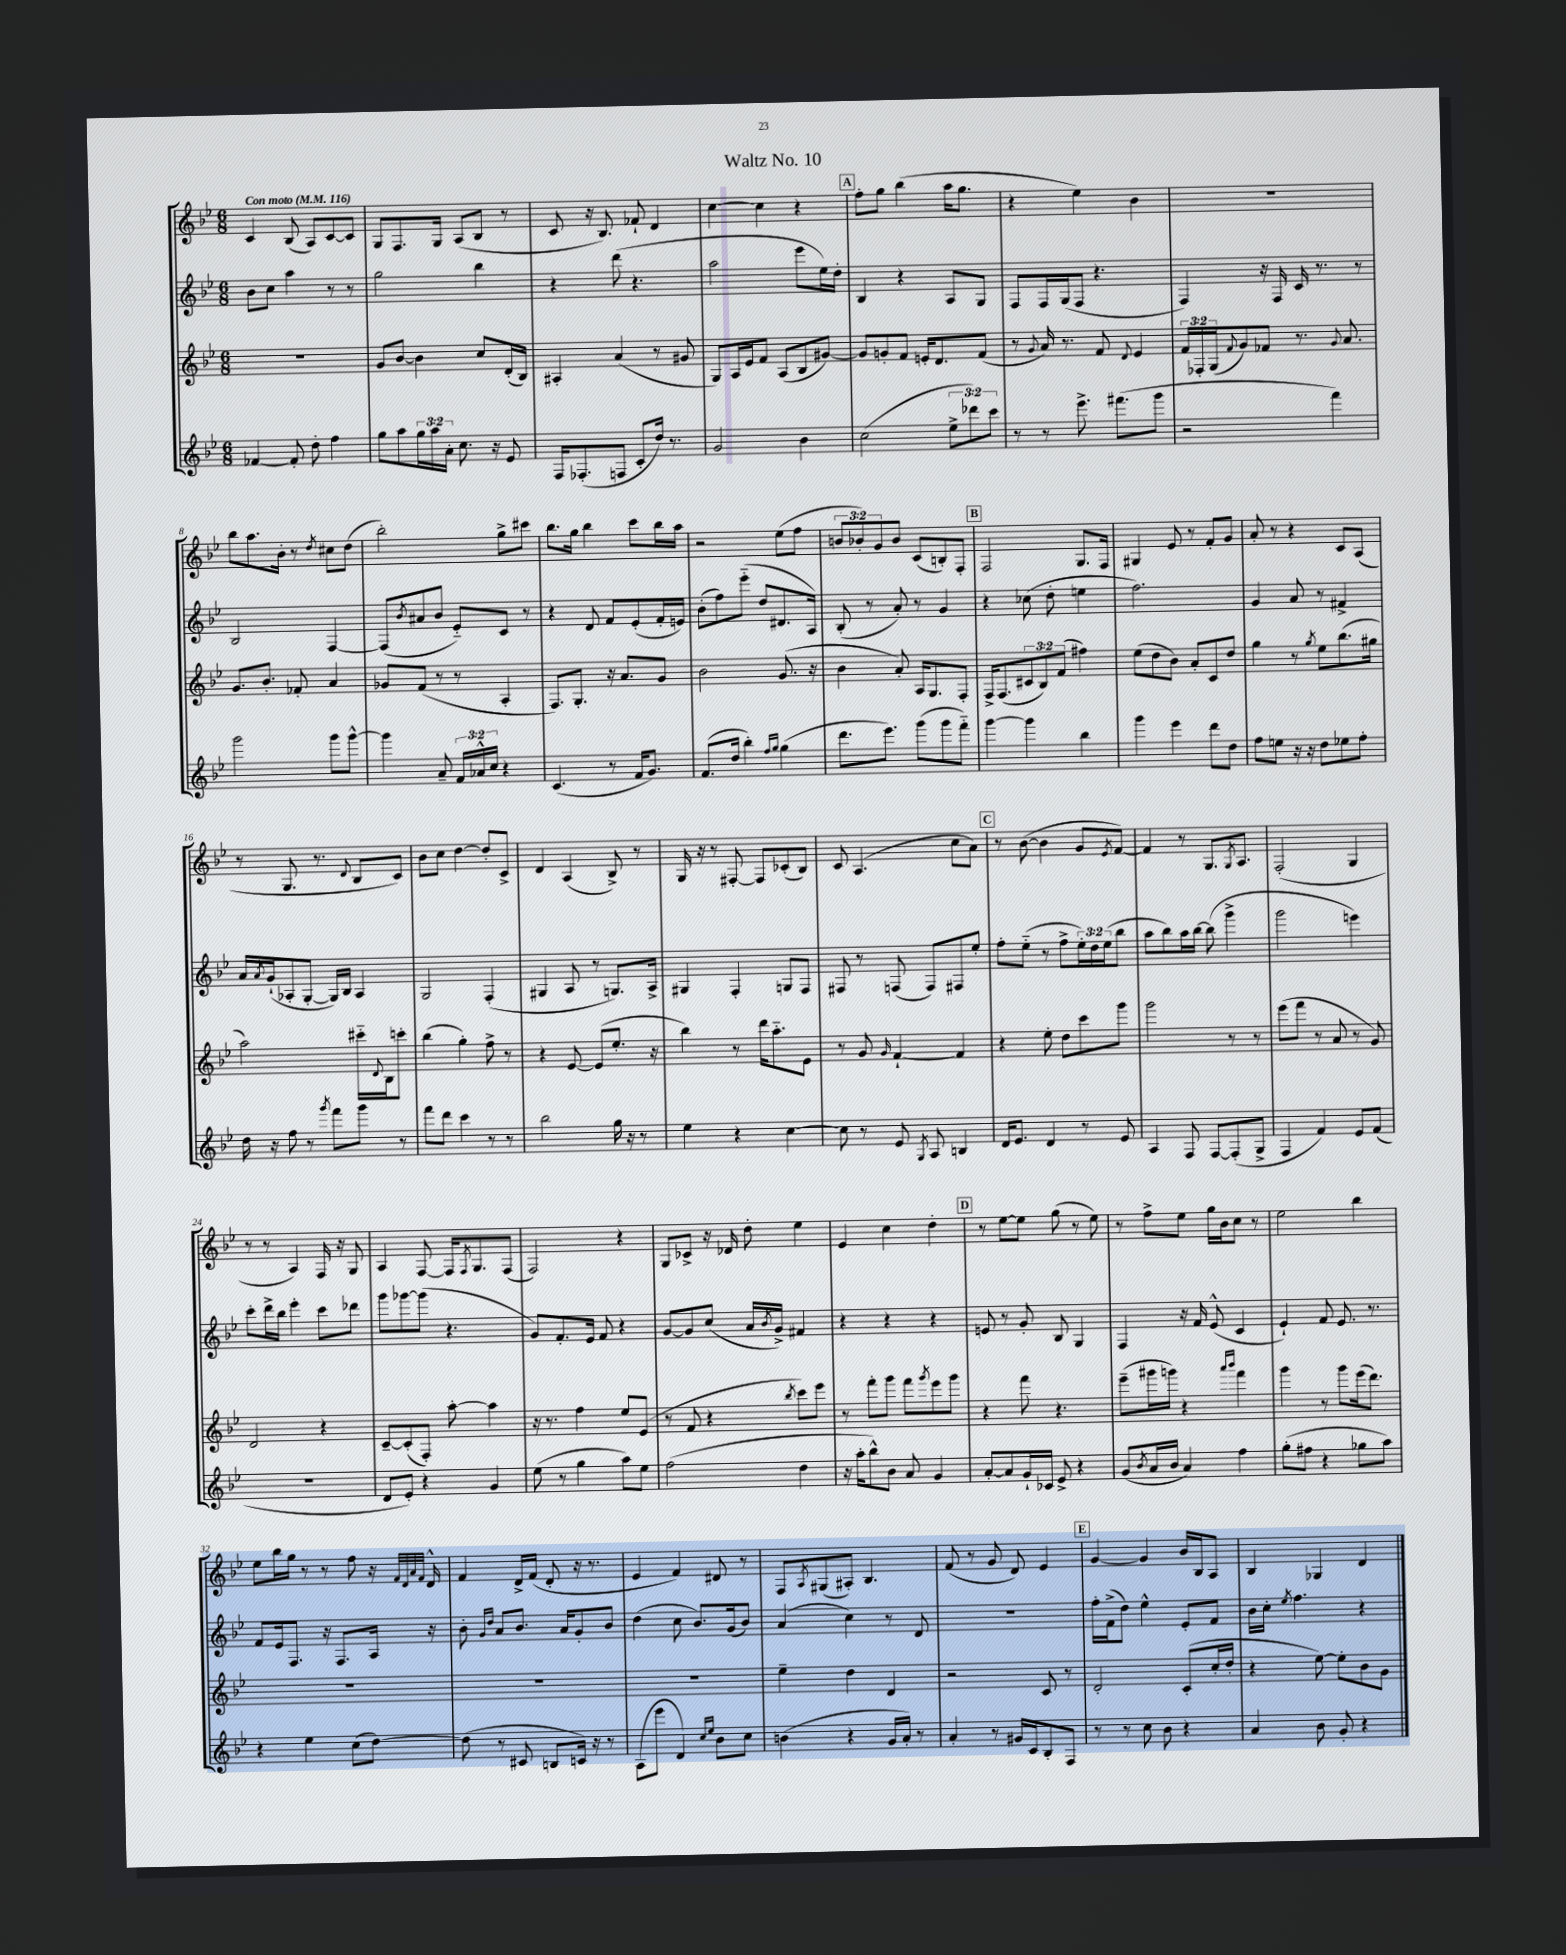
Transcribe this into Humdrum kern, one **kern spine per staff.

**kern	**kern	**kern	**kern
*staff4	*staff3	*staff2	*staff1
*clefG2	*clefG2	*clefG2	*clefG2
*k[b-e-]	*k[b-e-]	*k[b-e-]	*k[b-e-]
*M6/8	*M6/8	*M6/8	*M6/8
*MM116	*MM116	*MM116	*MM116
[4f-/	2.r	8b-\L	4c/
.	.	8cc\J	.
8f-'/]	.	4aa\	(8B-/
8dd'\	.	.	8A/L)
4ff\	.	8r	[8c/
.	.	8r	8c/]J
=	=	=	=
8gg\L	8g/L	2gg\	8G/L
8aa\	[8b-/J	.	8.F/
24gg\L	4b-\]	.	.
24aa\	.	.	.
.	.	.	16G/Jk
24a'\JJ	.	.	.
8.cc\	.	.	(8A/L
.	8cc/L	4bb-\	8B-/J
16r	.	.	.
8e-/	(16d'/L	.	8r
.	16B-/JJ)	.	.
=	=	=	=
16F/LK	4A#'/	4r	8c/
(8.F-'/	.	.	.
.	.	.	16r
.	.	.	8.B-/)
8F/J	(4a/	(8ddd\	.
8c'/L	.	4.r	8f-`/
16dd/Jk)	8r	.	4d/
8.r	.	.	.
.	8g#/	.	.
=	=	=	=
2g/	8G/L)	2aa\	[4cc\
.	16A/L	.	.
.	16e-/J	.	.
.	8f/J	.	4cc\]
.	(8A/L	.	.
4b-\	8B-/	8eee-\L	4r
.	[8g#/J)	16ee-\L)	.
.	.	16dd'\JJ	.
=	=	=	=
(2cc\	8g#/]L	4B-/	8ff'\L
.	8g'/	.	8gg\J
.	8f/J	4r	(4bb-\
.	16e'/LK	.	.
.	8.d/	.	.
12ee-^\L	.	8A/L	16aa\LK
.	.	.	8.gg\J
12ddd-\)	.	.	.
.	(8f/J	8G/J	.
12ccc\J	.	.	.
=	=	=	=
8r	8r	8F/L	4r
.	8qqg/	.	.
8r	16a/)	16F/L	.
.	8.r	(16G/J	.
8.eee-^\	.	8F/J	4ee-\)
.	8f/	4.r	.
(8.fff#\L	.	.	.
.	8qqd/	.	.
.	4e-/	.	4b-\
8ggg\J	.	.	.
=	=	=	=
2r	24f/LL	4F/)	2.r
.	24F-'/	.	.
.	(24G/J	.	.
.	8qqf/	.	.
.	8g/)	.	.
.	8f-/J	16r	.
.	.	16F/	.
.	8.r	16c/	.
.	.	8.r	.
4fff\)	.	.	.
.	8qqg/	.	.
.	8.a/	.	.
.	.	8r	.
=	=	=	=
2ggg\	8.g/L	2B-/	8bb-\L
.	.	.	8.aa\
.	8.b-'/J	.	.
.	.	.	16b-'\Jk
.	8f-'/	.	8r
.	.	.	8qdd/
8ggg\L	4a/	[4F/	8cc#\L
[8ggg^^\J	.	.	(8dd\J
=	=	=	=
4ggg\]	8g-/L	(8F/]L	2bb-'\)
.	.	8qb-/	.
.	(8f/J	8a#/	.
8a~/	8r	8b-/J	.
24f/LL	8r	8e-'~/L)	.
24a-^^/	.	.	.
24cc/JJ	.	.	.
4r	4A'/	8c/J	8gg^\L
.	.	8r	8ccc#\J
=	=	=	=
(4.c/	8.F/L)	4r	8.bb-\L
.	8.G'/J	.	16gg\Jk
.	.	8d/	4bb-\
8r	16r	8f/L	.
.	8.a/L	.	.
16f/LK	.	(8e-'/	8ccc\L
8.g/J)	.	.	.
.	8g/J	16f'/L	16bb-\L
.	.	16e/JJ)	16aa\JJ
=	=	=	=
(8.f/L	2b-\	(8b-'\L	2r
.	.	8ff\)	.
16dd/Jk	.	.	.
4bb-'\)	.	(8eee-'~\J	.
.	.	8dd/L	.
16qqff/LL	.	.	.
16qqgg/JJ	.	.	.
(4gg\	(8.g/	8.d#/	(8ee-\L
.	.	.	8ff\J
.	16r	16A/Jk)	.
=	=	=	=
8.ddd\L	4b-\	(8B-'/	12b/L
.	.	.	12b-'/)
.	.	8r	.
.	.	.	12g/
8.eee-\J)	.	.	.
.	8a'/)	8a'/)	8b-/J
(8ggg\L	16A/LK	8r	(8c/L
.	8.G/	.	.
8ggg\	.	4g/	8B'/)
8fff'~\J)	8F'/J	.	8F'/J
=	=	=	=
[4ggg\	16F^/LK	4r	2F/
.	(8.F/	.	.
4ggg\]	12c#/	(8cc-\	.
.	12B-/)	.	.
.	.	8dd'\	.
.	(12f/J	.	.
4bb-\	4ff#\)	4ee\	8.G/L
.	.	.	16F/Jk
=	=	=	=
4ggg\	(8ee-\L	2.ff\)	4G#/
.	8dd\	.	.
4eee-\	8b-\J)	.	8e-/
.	8a'/L	.	8r
8ddd\L	8c/	.	8f'/L
8dd\J	8dd/J	.	8g/J
=	=	=	=
8ff\L	4gg\	4g/	8a'/
8ee\J	.	.	8r
16r	8r	8a/	4r
16r	.	.	.
.	8qgg/	.	.
8dd\L	8ee-\L	8r	.
8ee-\	(8.bb-\	4f#^/	8c/L
8ff'\J	.	.	(8A/J
.	16gg#\Jk	.	.
=	=	=	=
16dd\	2aa\)	16a/LL	8r
.	.	8qa/	.
16r	.	(16g`/J	.
8ff\	.	8A-'/	8.G/
8r	.	[8G'/J	.
.	.	.	8.r
8qggg/	.	.	.
8fff\L	.	16G/]LL)	.
.	.	16B-/JJ	.
.	.	.	8qqd/
8ggg\J	16ccc#'~\LL	4A-/	8B-/L
.	8qqd/	.	.
.	16B-\J	.	.
8r	8ccc'\J	.	8c/J)
=	=	=	=
8fff\L	(4bb-\	2G/	8b-\L
8ddd\J	.	.	8cc\J
4ccc\	4gg'\)	.	[4dd\
8r	8ff^\	(4F'/	8dd'/]L
8r	8r	.	8c^/J
=	=	=	=
2bb-\	4r	4G#/	4d/
.	[8e-/	8A/	(4A/
.	(8e-/]L	8r	.
16gg\	8.ee-'/J	8.G/L)	8B-^/)
16r	.	.	.
8r	.	.	8r
.	16r	16A^/Jk	.
=	=	=	=
4ee-\	4bb-\)	4G#/	16G/
.	.	.	16r
.	.	.	8r
4r	8r	4F'/	[8F#'/
.	16ddd\LK	.	8F#/]L
.	8.aa'~\	.	.
[4cc\	.	8G/L	(8c-'/
.	8e-\J	8F/J	8B-/J)
=	=	=	=
8cc\]	8r	8F#/	8c/
8r	8g/	8r	(4.A/
.	16qqg/	.	.
8e-/	[4f`/	(8F/	.
8qG/	.	.	.
8A/	.	8F/L)	.
4B/	4f/]	8F#/	8cc\L
.	.	8ee-'/J	8a\J)
=	=	=	=
16d/LK	4r	8ff'\L	8r
8.e-/J	.	.	.
.	.	(8ee-'~\J	([8b-\
4d/	8ee-'\	8r	4b-\]
.	8dd\L	8ff^\L	.
8r	8ccc\	24ee-'\L)	8g/L
.	.	24dd\	.
.	.	(24ee-\J	.
.	.	.	8qe-/
8e-/	8ggg\J	8bb-\J	[8f/J)
=	=	=	=
4A/	2ggg\	8aa\L	4f/]
.	.	8bb-\)	.
8F/	.	16aa\L	8r
.	.	[16bb-\JJ	.
[8F/L	.	(8bb-\]	8.G/L
(8F'/]	8r	4ggg^\	.
.	.	.	8qG/
.	.	.	8.A/J
8G^/J	8r	.	.
=	=	=	=
4F/	(8eee-\L	2ggg\	(2F'/
.	8fff\J	.	.
4f/)	8r	.	.
.	8a/	.	.
8e-/L	8r	4eee\)	4G/
(8f/J	8g/)	.	.
=	=	=	=
2.r	2d/	8ccc'\L	8r
.	.	16ddd^\L	8r
.	.	16bb-\JJ	.
.	.	4eee-'\	4A/)
.	4r	8ccc\L	16F/
.	.	.	16r
.	.	8ddd-\J	8G/
=	=	=	=
8d/L	[8c~/L	8ggg\L	4A/
8e-'/J)	(8c'/]	[8ggg-\	.
4r	8F'/J)	(8ggg-\]J	[8F/
.	[8aa'\	4.r	16F/]LK
.	.	.	8qF/
.	.	.	8.G/
4g/	4aa\]	.	.
.	.	.	(8F/J
=	=	=	=
(8ee-\	16r	8g/L)	2F/)
.	8.r	.	.
8r	.	8.f'/	.
4gg\	4ff\	.	.
.	.	16e-/Jk	.
.	.	8f/	.
8aa\L)	8ee-/L	4r	4r
8ee-\J	(8e-/J	.	.
=	=	=	=
(2ff\	8r	[8g/L	8G/L
.	8f/	8g/]	8c-^/J
.	4r	(8cc/J	16r
.	.	.	16d-/
.	.	16a/LL	8dd'\
.	.	8qb-/	.
.	.	16g^/JJ)	.
.	8qbb-/	.	.
4dd\	8ccc\L)	4f#/	4ee-\
.	8eee-\J	.	.
=	=	=	=
16r	8r	4r	4e-/
16aa'\LK	.	.	.
8bb-^^\)	8fff'\L	.	.
8b-\J	8ggg\J	4r	4cc\
8a/	8fff\L	.	.
.	8qggg/	.	.
4g/	8eee-\	4r	4dd'\
.	8ggg\J	.	.
=	=	=	=
[8a'/L	4r	8e/	8r
8a/]	.	8r	[8ee-\L
16g`/L	8fff\	8g'/	8ee-\]J
16c-/JJ	.	.	.
8e-^/	4.r	8B-/	(8gg\
4r	.	4G/	8r
.	.	.	8ee-\)
=	=	=	=
(8g/L	(8eee-~\L	4F/	8r
8qb-/	.	.	.
16a/L	16ggg#\L	.	8ff^\L
16b-/JJ	16ggg\JJ)	.	.
4a/)	4r	16r	8ee-\J
.	.	16f/	.
.	.	(8e-^^/	16gg\LL
.	.	.	16b-\J
.	16qqaaa/LL	.	.
.	16qqbbb-/JJ	.	.
4ff\	4fff\	4c/	8cc\J
.	.	.	8r
=	=	=	=
(8gg'\L	4ggg\	4e-`/)	2ee-\
8ff#\J	.	.	.
4r	8r	8f/	.
.	8ggg\L	8.e-/	.
8gg-\L	(16eee-\k	.	4bb-\
.	8.ddd\J)	8.r	.
8aa\J)	.	.	.
=	=	=	=
4r	2.r	8f/L	8ee-\L
.	.	16e-/k	16bb-\L
.	.	8.F/J	16gg\JJ
4ee-\	.	.	8r
.	.	16r	8r
.	.	8.F/L	.
(8cc\L	.	.	8ff\
[8dd\J)	.	16A/Jk	16r
.	.	.	32qqf/LLL
.	.	.	32qqd/
.	.	.	32qqa/
.	.	.	32qqf/JJJ
.	.	16r	16d^^/
=	=	=	=
(8dd\]	2.r	8b-'\	4f/
.	.	16qqg/LL	.
.	.	16qqdd/JJ	.
8r	.	8a/L	.
8c#/	.	8.b-/J	16d^/LL
.	.	.	(16f/JJ
8B/L	.	.	8d'/
.	.	16a/LK	.
16c/Jk)	.	8g'/	16r
16r	.	.	8.r
8r	.	8b-/J	.
=	=	=	=
(8A\L	2.r	(4dd\	4e-/
8eee-\J	.	.	.
4d/)	.	8cc\	4f/)
.	.	8.b-/L)	.
16qqcc/LL	.	.	.
16qqee-/JJ	.	.	.
8b-\L	.	.	8d#/
.	.	(16g/k	.
8cc\J	.	8b-/J)	8r
=	=	=	=
(4b\	4ee-~\	(4a/	8F/L
.	.	.	8qA/
.	.	.	(8G#/
4r	4dd\	4cc\)	8A#'/J)
.	.	.	4.B-/
16g/LL	4d/	8r	.
16a'/JJ)	.	.	.
8r	.	8d/	.
=	=	=	=
4a'/	2r	2.r	(8f/
.	.	.	8r
8r	.	.	8g/
16g#/LL	.	.	8d/)
16c/J	.	.	.
8B-'/	8c/	.	4e-/
8F/J	8r	.	.
=	=	=	=
8r	2d'/	16ff'\LL	[4g/
.	.	(16f^\J	.
8r	.	8dd\J)	.
8cc\	.	4ee-^^\	4g/]
8b-\	.	.	.
4r	(8c'/L	8e-'/L	16b-/LL
.	.	.	16B-/J
.	16cc'/L	8f/J	8A/J
.	16dd'/JJ	.	.
=	=	=	=
4a/	4r	16b-\LL	4B-/
.	.	16cc'\JJ	.
.	.	8qee-/	.
.	.	4.ff\	.
8b-\	[8ee-\)	.	4G-/
8g'/	8ee-'\]L	.	.
4r	8b-\	4r	4d/
.	8g\J	.	.
==	==	==	==
*-	*-	*-	*-
